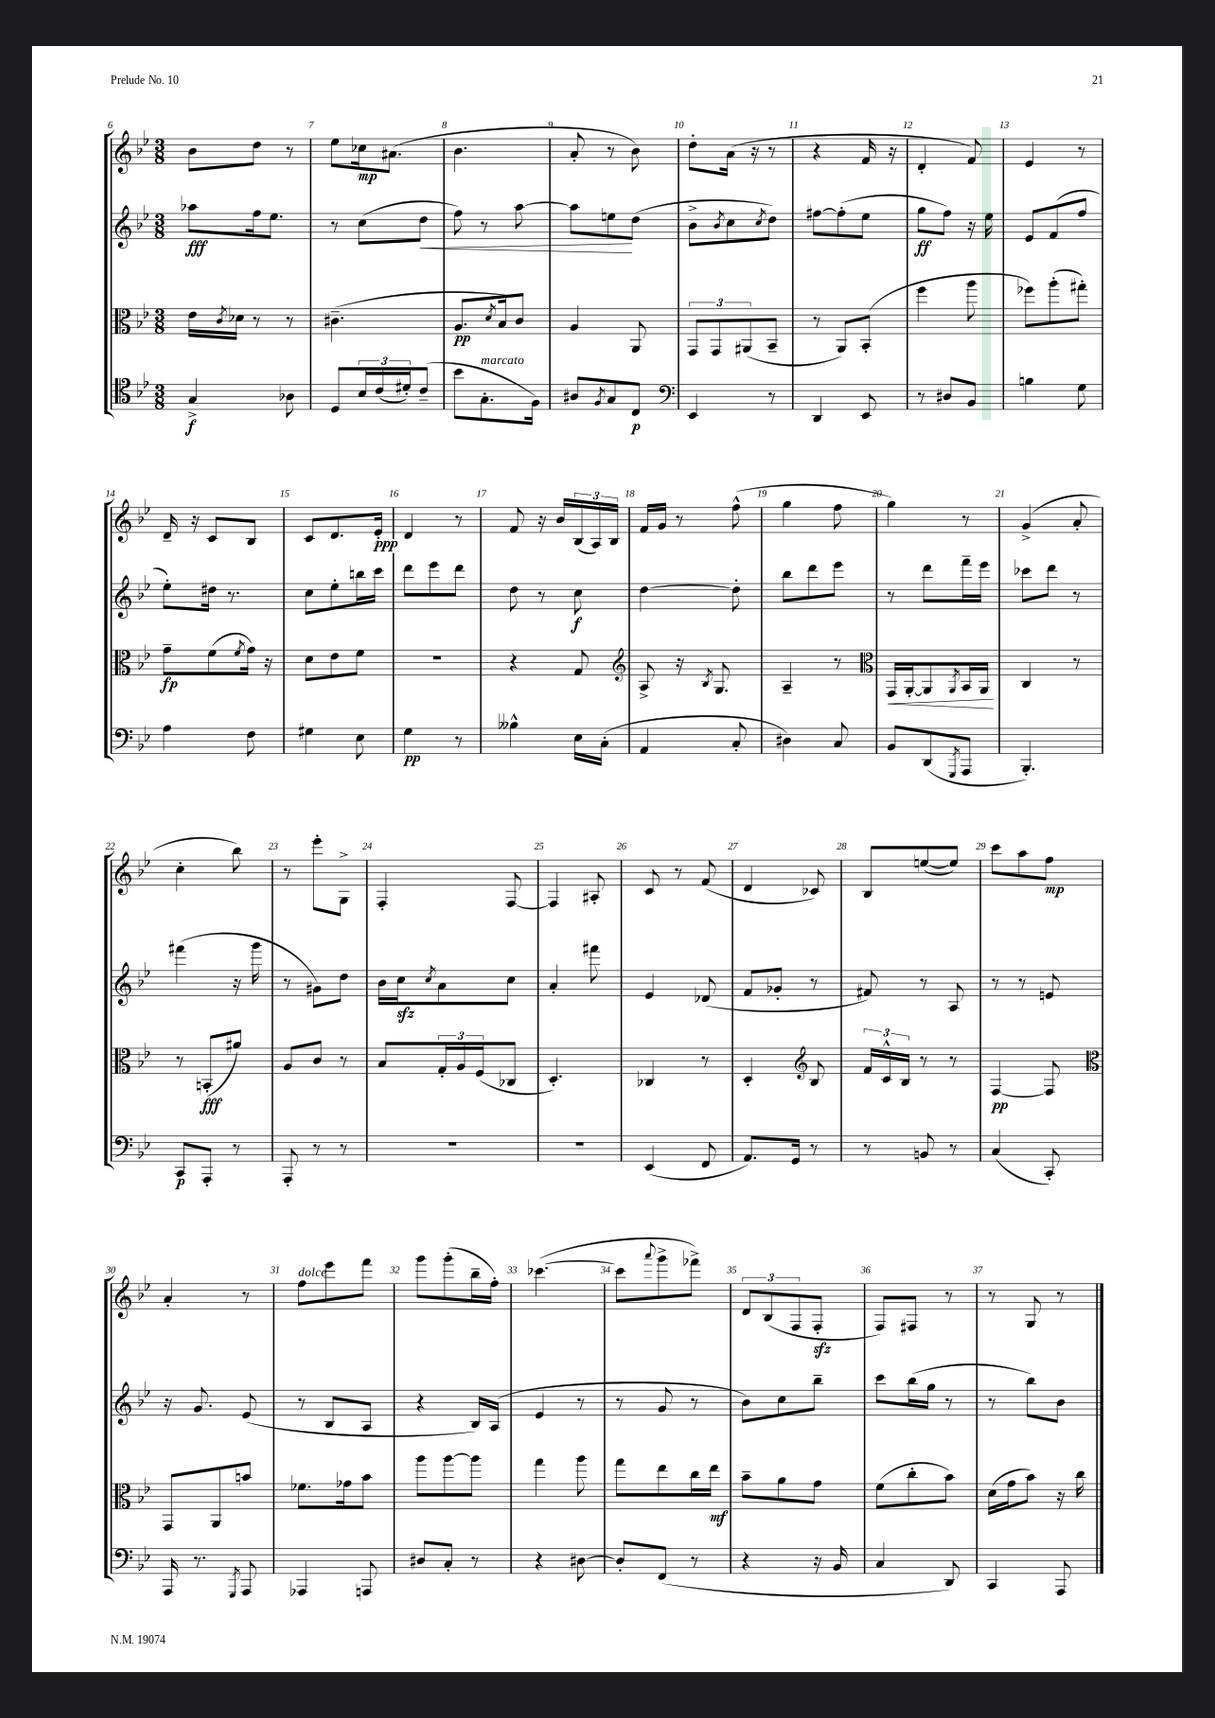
<<
\new StaffGroup <<
\new Staff = "s0" {
    \clef treble \key bes \major \numericTimeSignature \time 3/8
    bes'8 d''8 r8 |
    ees''8 ces''16\mp ais'8.( |
    bes'4. |
    a'8-. r8 bes'8) |
    d''8-. a'16( r16 r8 |
    r4 f'16 r16 |
    d'4-. f'8) |
    ees'4 r8 |
    d'16-- r16 c'8 bes8 |
    c'8 d'8. ees'16-.\ppp |
    d'4 r8 |
    f'8 r16 bes'16 \tuplet 3/2 { bes16( a16) bes16 } |
    f'16 g'16 r8 f''8-^( |
    g''4 f''8 |
    g''4) r8 |
    g'4->( a'8-. |
    c''4-. bes''8) |
    r8 ees'''8-. g8-> |
    f4-. f8~ |
    f4 ais8-. |
    c'8 r8 f'8( |
    d'4 ces'8) |
    bes8 e''8~( e''8) |
    c'''8 a''8 f''8\mp |
    a'4-. r8 |
    f''8^\markup { \italic "dolce" } ees'''8 f'''8 |
    g'''8 g'''8-.( bes''16-- f''16-.) |
    ces'''4.~( |
    ces'''8 \appoggiatura { a'''8 } g'''8-> fes'''8->) |
    \tuplet 3/2 { d'8 bes8( f8 } f8-.\sfz |
    f8) fis8 r8 |
    r8 g8 r8 \bar "|." |
}
\new Staff = "s1" {
    \clef treble \key bes \major \numericTimeSignature \time 3/8
    aes''8\fff f''16 ees''8. |
    r8 c''8( d''8\< |
    f''8) r8 a''8~ |
    a''8 e''8\! d''8( |
    bes'8-> \acciaccatura { bes'8 } c''8 \acciaccatura { c''8 } d''8) |
    fis''8~ fis''8-.( ees''8 |
    g''8\ff f''8) r16 ees''16 |
    ees'8 f'8( f''8 |
    ees''8-.) dis''16 r8. |
    c''8 ees''8-. b''16 c'''16 |
    d'''8 ees'''8 d'''8 |
    d''8 r8 c''8\f |
    d''4~ d''8-. |
    bes''8 d'''8 ees'''8 |
    r8 d'''8 f'''16-- ees'''16 |
    ces'''8 d'''8 r8 |
    fis'''4( r16 g'''16 |
    r8 gis'8) d''8 |
    bes'16 c''16\sfz \acciaccatura { c''8 } a'8 c''8 |
    a'4-. fis'''8 |
    ees'4 des'8( |
    f'8 ges'8-. r8 |
    fis'8) r8 a8 |
    r8 r8 e'8 |
    r16 g'8. ees'8( |
    r8 bes8 a8 |
    r4 bes16) a16( |
    ees'4 r8 |
    r8 g'8 r8 |
    bes'8) c''8 bes''8-- |
    c'''8 bes''16( g''16 r8 |
    r8 bes''8) bes'8 \bar "|." |
}
\new Staff = "s2" {
    \clef alto \key bes \major \numericTimeSignature \time 3/8
    ees'16 \acciaccatura { c'8 } des'16 r8 r8 |
    cis'4.--( |
    a8.\pp \acciaccatura { d'8 } bes16 c'8) |
    a4 a,8 |
    \tuplet 3/2 { g,8 g,8 ais,8( } bes,8-- |
    r8 a,8) bes,8-.( |
    f''4 a''8 |
    fes''8) a''8-.( gis''8-.) |
    g'8--\fp f'8( \acciaccatura { f'8 } g'16) r16 |
    d'8 ees'8 f'8 |
    R4. |
    r4 g8 |
    \clef treble a8-> r16 \acciaccatura { bes8 } g8. |
    a4-- r8 |
    \clef alto g,16\< a,16~-. a,8 \acciaccatura { a,8 } bes,16 a,16\! |
    c4 r8 |
    r8 b,8-.\fff( ais'8) |
    a8 c'8 r8 |
    bes8 \tuplet 3/2 { g16-. a16 f16( } ces8 |
    d4.-.) |
    ces4 r8 |
    d4-. \clef treble bes8 |
    \tuplet 3/2 { f'16 c'16-^ bes16 } r8 r8 |
    f4~\pp f8 |
    \clef alto g,8 a,8 b'8 |
    fes'8. ges'16 bes'8 |
    a''8 a''8~ a''8 |
    g''4 a''8 |
    g''8 ees''8 c''16 ees''16\mf |
    bes'8-- a'8 g'8 |
    f'8( c''8-. bes'8) |
    d'16( g'16 bes'8) r16 c''16 \bar "|." |
}
\new Staff = "s3" {
    \clef tenor \key bes \major \numericTimeSignature \time 3/8
    g4->\f aes8 |
    d8 \tuplet 3/2 { bes16 c'16( dis'16-.) } c'8--( |
    bes'8 g8.-.^\markup { \italic "marcato" } f16) |
    ais8 \acciaccatura { f8 } g8 c8\p |
    \clef bass ees,4 r8 |
    d,4 ees,8 |
    r8 dis8 bes,8 |
    b4 g8 |
    a4 f8 |
    gis4 ees8 |
    g4\pp r8 |
    beses4-^ ees16 c16-.( |
    a,4 c8-. |
    dis4) c8 |
    bes,8 d,8( \acciaccatura { g,,8 } a,,8 |
    bes,,4.-.) |
    c,8\p a,,8-. r8 |
    a,,8-. r8 r8 |
    R4. |
    R4. |
    ees,4( f,8 |
    a,8.) g,16 r8 |
    r8 b,8 r8 |
    c4( c,8-.) |
    a,,16 r8. \acciaccatura { g,,8 } a,,8 |
    aes,,4 a,,8 |
    dis8 c8-. r8 |
    r4 dis8~ |
    dis8-. f,8( r8 |
    r4 r16 bes,16 |
    c4 d,8) |
    c,4 a,,8 \bar "|." |
}
>>
>>
\layout { \context { \Score currentBarNumber = #6 \override BarNumber.break-visibility = ##(#f #t #t) barNumberVisibility = #all-bar-numbers-visible } }
